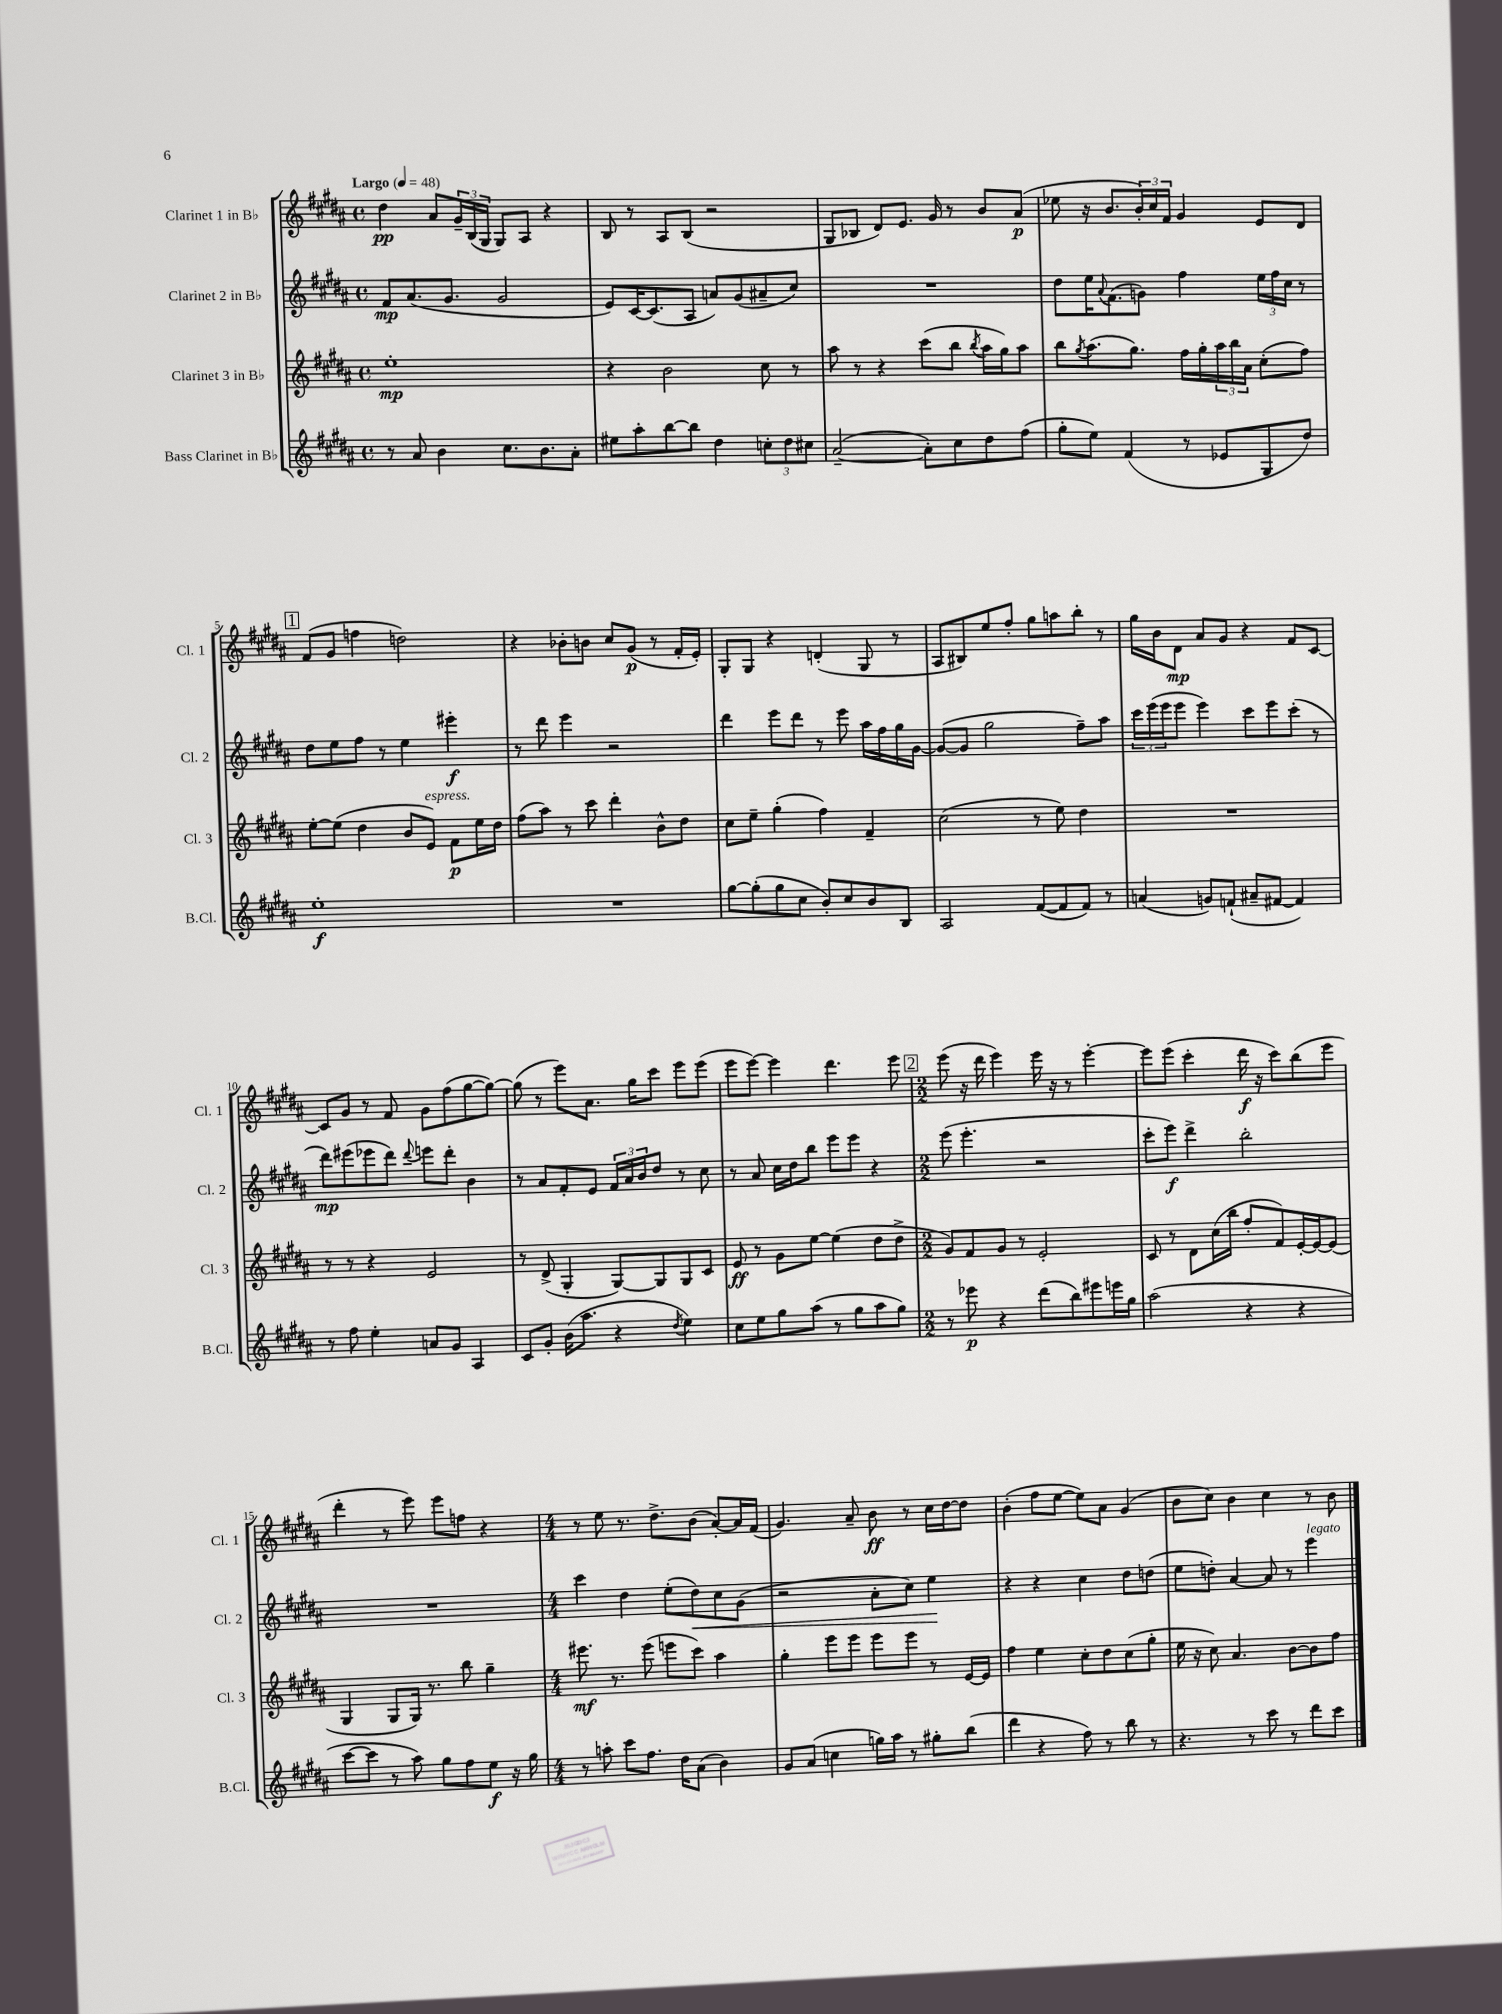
<<
\new StaffGroup <<
\new Staff = "s0" \with { instrumentName = "Clarinet 1 in Bb" shortInstrumentName = "Cl. 1" } {
    \clef treble \key b \major \defaultTimeSignature \time 4/4 \tempo "Largo" 4 = 48
    dis''4\pp ais'8 \tuplet 3/2 { gis'16-- b16( gis16 } gis8) ais8 r4 |
    b8 r8 ais8 b8( r2 |
    gis8 bes8 dis'8) e'8. gis'16 r8 b'8 ais'8\p( |
    ees''8 r16 b'8. \tuplet 3/2 { b'16-.) cis''16 fis'16 } gis'4 e'8 dis'8 |
    \mark \markup { \box "1" } fis'8( gis'8 f''4 d''2) |
    r4 bes'8-. b'8 cis''8 gis'8\p( r8 fis'16-. e'16-.) |
    gis8-. gis8 r4 d'4-.( gis8 r8 |
    ais8 bis8) e''8 fis''8-. gis''8 a''8 b''8-. r8 |
    gis''16 b'16 dis'8\mp ais'8 gis'8 r4 fis'8 cis'8~ |
    cis'8 gis'8 r8 fis'8 gis'8 fis''8( gis''8~ gis''8~) |
    gis''8( r8 e'''8) ais'8. gis''16 cis'''8 e'''8 e'''8( |
    e'''8 e'''8~) e'''4 dis'''4. e'''8 |
    \mark \markup { \box "2" } \numericTimeSignature \time 2/2 e'''8( r16 dis'''16 e'''4) e'''16 r16 r8 e'''4~-. |
    e'''8 e'''8( cis'''4-. dis'''16\f r16 cis'''8) b''8( e'''8 |
    dis'''4-. r8 e'''8) e'''8 f''8 r4 |
    \numericTimeSignature \time 4/4 r8 e''8 r8. dis''8.-> b'8( ais'8~-.) ais'16 fis'16( |
    gis'4.) ais'8-- b'8\ff r8 cis''16 dis''16~ dis''8 |
    b'4-.( fis''8 e''8~ e''8) ais'8 gis'4( |
    b'8 cis''8) b'4 cis''4 r8 b'8 \bar "|." |
}
\new Staff = "s1" \with { instrumentName = "Clarinet 2 in Bb" shortInstrumentName = "Cl. 2" } {
    \clef treble \key b \major \defaultTimeSignature \time 4/4
    fis'8\mp ais'8.( gis'8. gis'2 |
    e'8) cis'16~ cis'8.( ais8 a'8) gis'8( ais'8-- cis''8) |
    R1 |
    dis''8 e''16 \appoggiatura { ais'8 } fis'8.( g'8) fis''4 \tuplet 3/2 { e''16 fis''16 cis''16 } r8 |
    \mark \markup { \box "1" } dis''8 e''8 fis''8 r8 e''4 eis'''4-.\f |
    r8 dis'''8 e'''4 r2 |
    dis'''4 e'''8 dis'''8 r8 e'''8 ais''16 fis''16 gis''16 gis'16~ |
    gis'8~( gis'8 gis''2 fis''8--) ais''8 |
    \tuplet 3/2 { cis'''16 e'''16( e'''16 } e'''8 e'''4) cis'''8 e'''8 cis'''8-.( r8 |
    dis'''8\mp) eis'''8( ees'''8 dis'''8) \appoggiatura { dis'''8 } e'''8 dis'''8-. b'4 |
    r8 ais'8 fis'8-. e'8 \tuplet 3/2 { fis'16 ais'16 b'16 } dis''8 r8 cis''8 |
    r8 ais'8 cis''16 dis''16 b''8 e'''8 e'''8 r4 |
    \mark \markup { \box "2" } \numericTimeSignature \time 2/2 e'''8( e'''4.-. r2 |
    cis'''8-. e'''8\f) dis'''4-> b''2-. |
    R1 |
    \numericTimeSignature \time 4/4 cis'''4 dis''4 e''8-.( dis''8\<) cis''8 gis'8( |
    r2 ais'8-. cis''8) e''4\! |
    r4 r4 cis''4 dis''8 d''8( |
    e''8 d''8-.) ais'4~ ais'8 r8 e'''4^\markup { \italic "legato" } \bar "|." |
}
\new Staff = "s2" \with { instrumentName = "Clarinet 3 in Bb" shortInstrumentName = "Cl. 3" } {
    \clef treble \key b \major \defaultTimeSignature \time 4/4
    e''1-.\mp |
    r4 b'2 cis''8 r8 |
    ais''8 r8 r4 cis'''8( b''8 \acciaccatura { b''8 } ais''16 gis''16) ais''8 |
    b''8 \acciaccatura { gis''8 } ais''8.( gis''8.) fis''16 gis''16-. \tuplet 3/2 { ais''16 b''16 ais'16 } cis''8-.( fis''8) |
    \mark \markup { \box "1" } e''8~-. e''8( dis''4 b'8 e'8^\markup { \italic "espress." }) fis'8\p e''16 dis''16 |
    fis''8( ais''8) r8 cis'''8 dis'''4-. b'8-^ dis''8 |
    cis''8 e''8-- gis''4-.( fis''4) fis'4-- |
    cis''2( r8 e''8) dis''4 |
    R1 |
    r8 r8 r4 e'2 |
    r8 dis'8->( gis4-. gis8~) gis8 gis8 cis'8 |
    e'8\ff r8 gis'8 e''8~ e''4( dis''8 dis''8-> |
    \mark \markup { \box "2" } \numericTimeSignature \time 2/2 gis'8) fis'8 gis'8 r8 e'2-. |
    cis'8 r8 dis'8 cis''16( b''16 fis''8-. fis'8) e'16~-. e'16~ e'8( |
    gis4 gis8 gis16) r8. b''8 gis''4-- |
    \numericTimeSignature \time 4/4 eis'''8.\mf r8. eis'''8( e'''8 cis'''8) ais''4 |
    gis''4-. e'''8 e'''8 e'''8 e'''8 r8 e'16~ e'16 |
    fis''4 e''4 cis''8-. dis''8 cis''8( gis''8-. |
    e''16 r16 cis''8) ais'4. b'8~ b'8 fis''8 \bar "|." |
}
\new Staff = "s3" \with { instrumentName = "Bass Clarinet in Bb" shortInstrumentName = "B.Cl." } {
    \clef treble \key b \major \defaultTimeSignature \time 4/4
    r8 ais'8 b'4 cis''8. b'8. ais'8-. |
    eis''8 ais''8-. b''8~ b''8 dis''4 \tuplet 3/2 { c''8-. dis''8 cis''8 } |
    ais'2~--( ais'8-.) cis''8 dis''8 fis''8( |
    gis''8-. e''8) fis'4( r8 ees'8 gis8 dis''8) |
    \mark \markup { \box "1" } e''1-.\f |
    R1 |
    gis''8~ gis''8-.( gis''8 cis''8 b'8-.) cis''8 b'8 b8 |
    ais2 fis'8~( fis'8 fis'8) r8 |
    a'4( g'8) f'8-!( ais'8-- fis'8~ fis'4) |
    r8 fis''8 e''4-. a'8 gis'8 ais4 |
    cis'8 gis'8-. b'16( ais''8. r4 \acciaccatura { dis''8 } e''4) |
    cis''8 e''8 gis''8 ais''8( r8 gis''8 ais''8 gis''8) |
    \mark \markup { \box "2" } \numericTimeSignature \time 2/2 r8 ees'''8\p r4 dis'''8( b''8) eis'''8 e'''16 gis''16 |
    ais''2( r4 r4 |
    cis'''8~ cis'''8 r8 ais''8) gis''8 fis''8 e''8\f r16 gis''16 |
    \numericTimeSignature \time 4/4 r8 a''8-. cis'''8 fis''8. dis''16 ais'8( b'4) |
    gis'8 ais'8( c''4 g''16) ais''16 r8 gis''8-. b''8( |
    dis'''4 r4 fis''8) r8 b''8 r8 |
    r4. r8 cis'''8 r8 dis'''8 cis'''8 \bar "|." |
}
>>
>>
